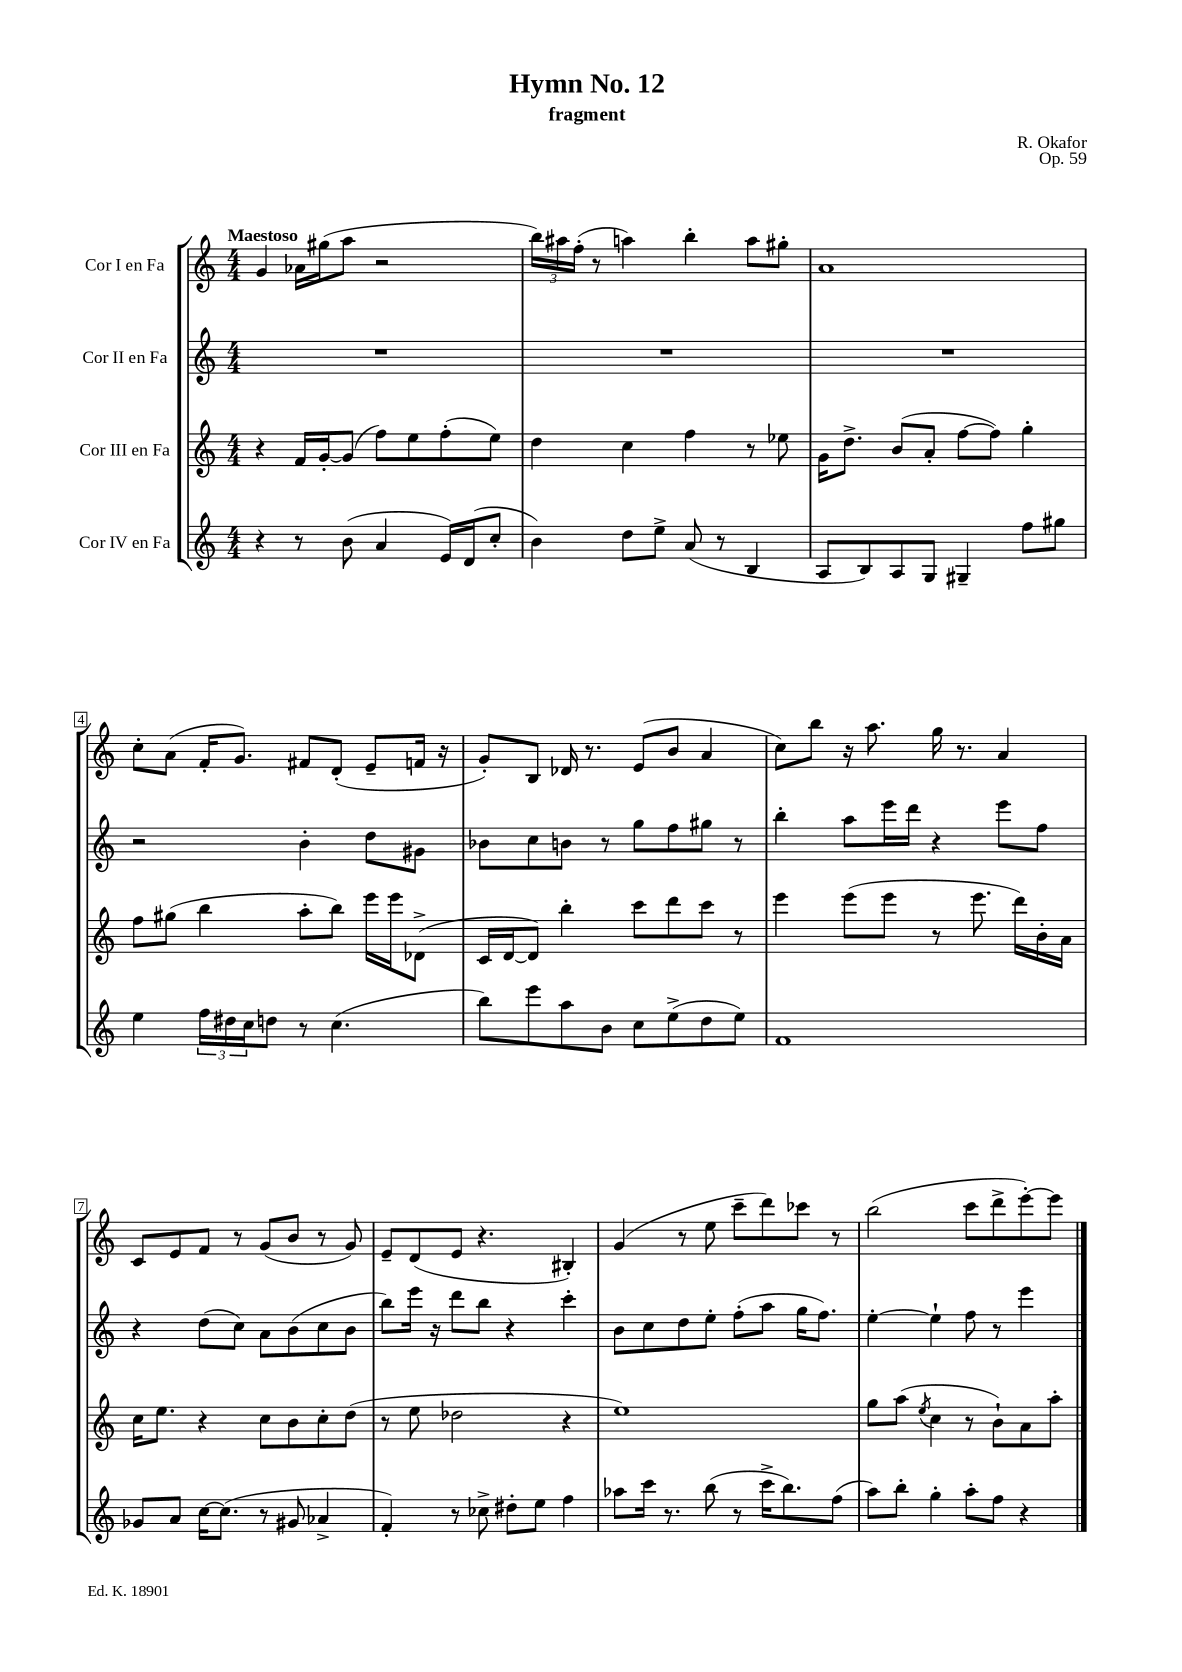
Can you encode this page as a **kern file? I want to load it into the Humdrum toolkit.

**kern	**kern	**kern	**kern
*part4	*part3	*part2	*part1
*staff4	*staff3	*staff2	*staff1
*I"Cor IV en Fa	*I"Cor III en Fa	*I"Cor II en Fa	*I"Cor I en Fa
*clefG2	*clefG2	*clefG2	*clefG2
*k[]	*k[]	*k[]	*k[]
*M4/4	*M4/4	*M4/4	*M4/4
=1	=1	=1	=1
!	!	!	!LO:TX:a:B:t=Maestoso
4r	4r	1r	4g/
8r	16f/LL	.	16a-X\LL
.	[16g'/J	.	(16gg#X\J
(8b\	(8g/J]	.	8aa\J
4a/	8ff\L)	.	2r
.	8ee\	.	.
16e/LL)	(8ff'\	.	.
(16d/J	.	.	.
8cc'/J	8ee\J)	.	.
=2	=2	=2	=2
4b\)	4dd\	1r	24bb\LL)
.	.	.	24aa#X\
.	.	.	(24ff'\JJ
.	.	.	8r
8dd\L	4cc\	.	4aan\)
8ee^\J	.	.	.
(8a/	4ff\	.	4bb'\
8r	.	.	.
4B/	8r	.	8aa\L
.	8ee-X\	.	8gg#X'\J
=3	=3	=3	=3
8A/L	16g\KL	1r	1a
.	8.dd^\J	.	.
8B/)	.	.	.
8A/	(8b/L	.	.
8G/J	8a'/J	.	.
4G#X~/	[8ff\L	.	.
.	8ff\J])	.	.
8ff\L	4gg'\	.	.
8gg#X\J	.	.	.
!!LO:LB:g=z
=4	=4	=4	=4
4ee\	8ff\L	2r	8cc'\L
.	(8gg#X\J	.	(8a\J
24ff\LL	4bb\	.	16f'/KL
24dd#X\	.	.	.
.	.	.	8.g/J)
24cc\J	.	.	.
8ddn\J	.	.	.
8r	8aa'\L	4b'\	8f#X/L
(4.cc\	8bb\J)	.	(8d'/J
.	16eee\LL	8dd\L	8e~/L
.	16eee\J	.	.
.	(8d-X^\J	8g#X\J	16fn/Jk
.	.	.	16r
=5	=5	=5	=5
8bb\L)	16c/LL	8b-X\L	8g'/L)
.	[16d/J	.	.
8eee\	8d/J])	8cc\	8B/J
8aa\	4bb'\	8bn\J	16d-X/
.	.	.	8.r
8b\J	.	8r	.
8cc\L	8ccc\L	8gg\L	(8e/L
(8ee^\	8ddd\	8ff\	8b/J
8dd\	8ccc\J	8gg#X\J	4a/
8ee\J)	8r	8r	.
=6	=6	=6	=6
1f	4eee\	4bb'\	8cc\L)
.	.	.	8bb\J
.	(8eee\L	8aa\L	16r
.	.	.	8.aa\
.	8eee\J	16eee\L	.
.	.	16ddd\JJ	.
.	8r	4r	16gg\
.	.	.	8.r
.	8.eee\	.	.
.	.	8eee\L	4a/
.	16ddd\LL)	.	.
.	16b'\	8ff\J	.
.	16a\JJ	.	.
!!LO:LB:g=z
=7	=7	=7	=7
8g-X/L	16cc\KL	4r	8c/L
.	8.ee\J	.	.
8a/J	.	.	8e/
[16cc\KL	4r	(8dd\L	8f/J
(8.cc\J]	.	.	.
.	.	8cc\J)	8r
8r	8cc\L	8a\L	(8g/L
8g#X/	8b\	(8b\	8b/J
4a-X^/	8cc'\	8cc\	8r
.	(8dd\J	8b\J	8g/)
=8	=8	=8	=8
4f'/)	8r	8bb\L)	8e~/L
.	8ee\	16eee\Jk	(8d/
.	.	16r	.
8r	2dd-X\	8ddd\L	8e/J
8cc-X^\	.	8bb\J	4.r
8dd#X'\L	.	4r	.
8ee\J	.	.	.
4ff\	4r	4ccc'\	4B#X'/)
=9	=9	=9	=9
8aa-X\L	1ee)	8b\L	(4g/
16ccc\Jk	.	8cc\	.
8.r	.	.	.
.	.	8dd\	8r
(8bb\	.	8ee'\J	8ee\
8r	.	(8ff'\L	8ccc~\L
16ccc^\KL	.	8aa\J	8ddd\)
8.bb\)	.	.	.
.	.	16gg\KL	8ccc-X\J
.	.	8.ff\J)	.
(8ff\J	.	.	8r
=10	=10	=10	=10
8aa\L)	8gg\L	[4ee'\	(2bb\
8bb'\J	(8aa\J	.	.
.	8qee/	.	.
4gg'\	4cc\	4ee`\]	.
8aa'\L	8r	8ff\	8ccc\L
8ff\J	8b`\L)	8r	8ddd^\
4r	8a\	4eee\	[8eee'\)
.	8aa'\J	.	8eee\J]
==	==	==	==
*-	*-	*-	*-
